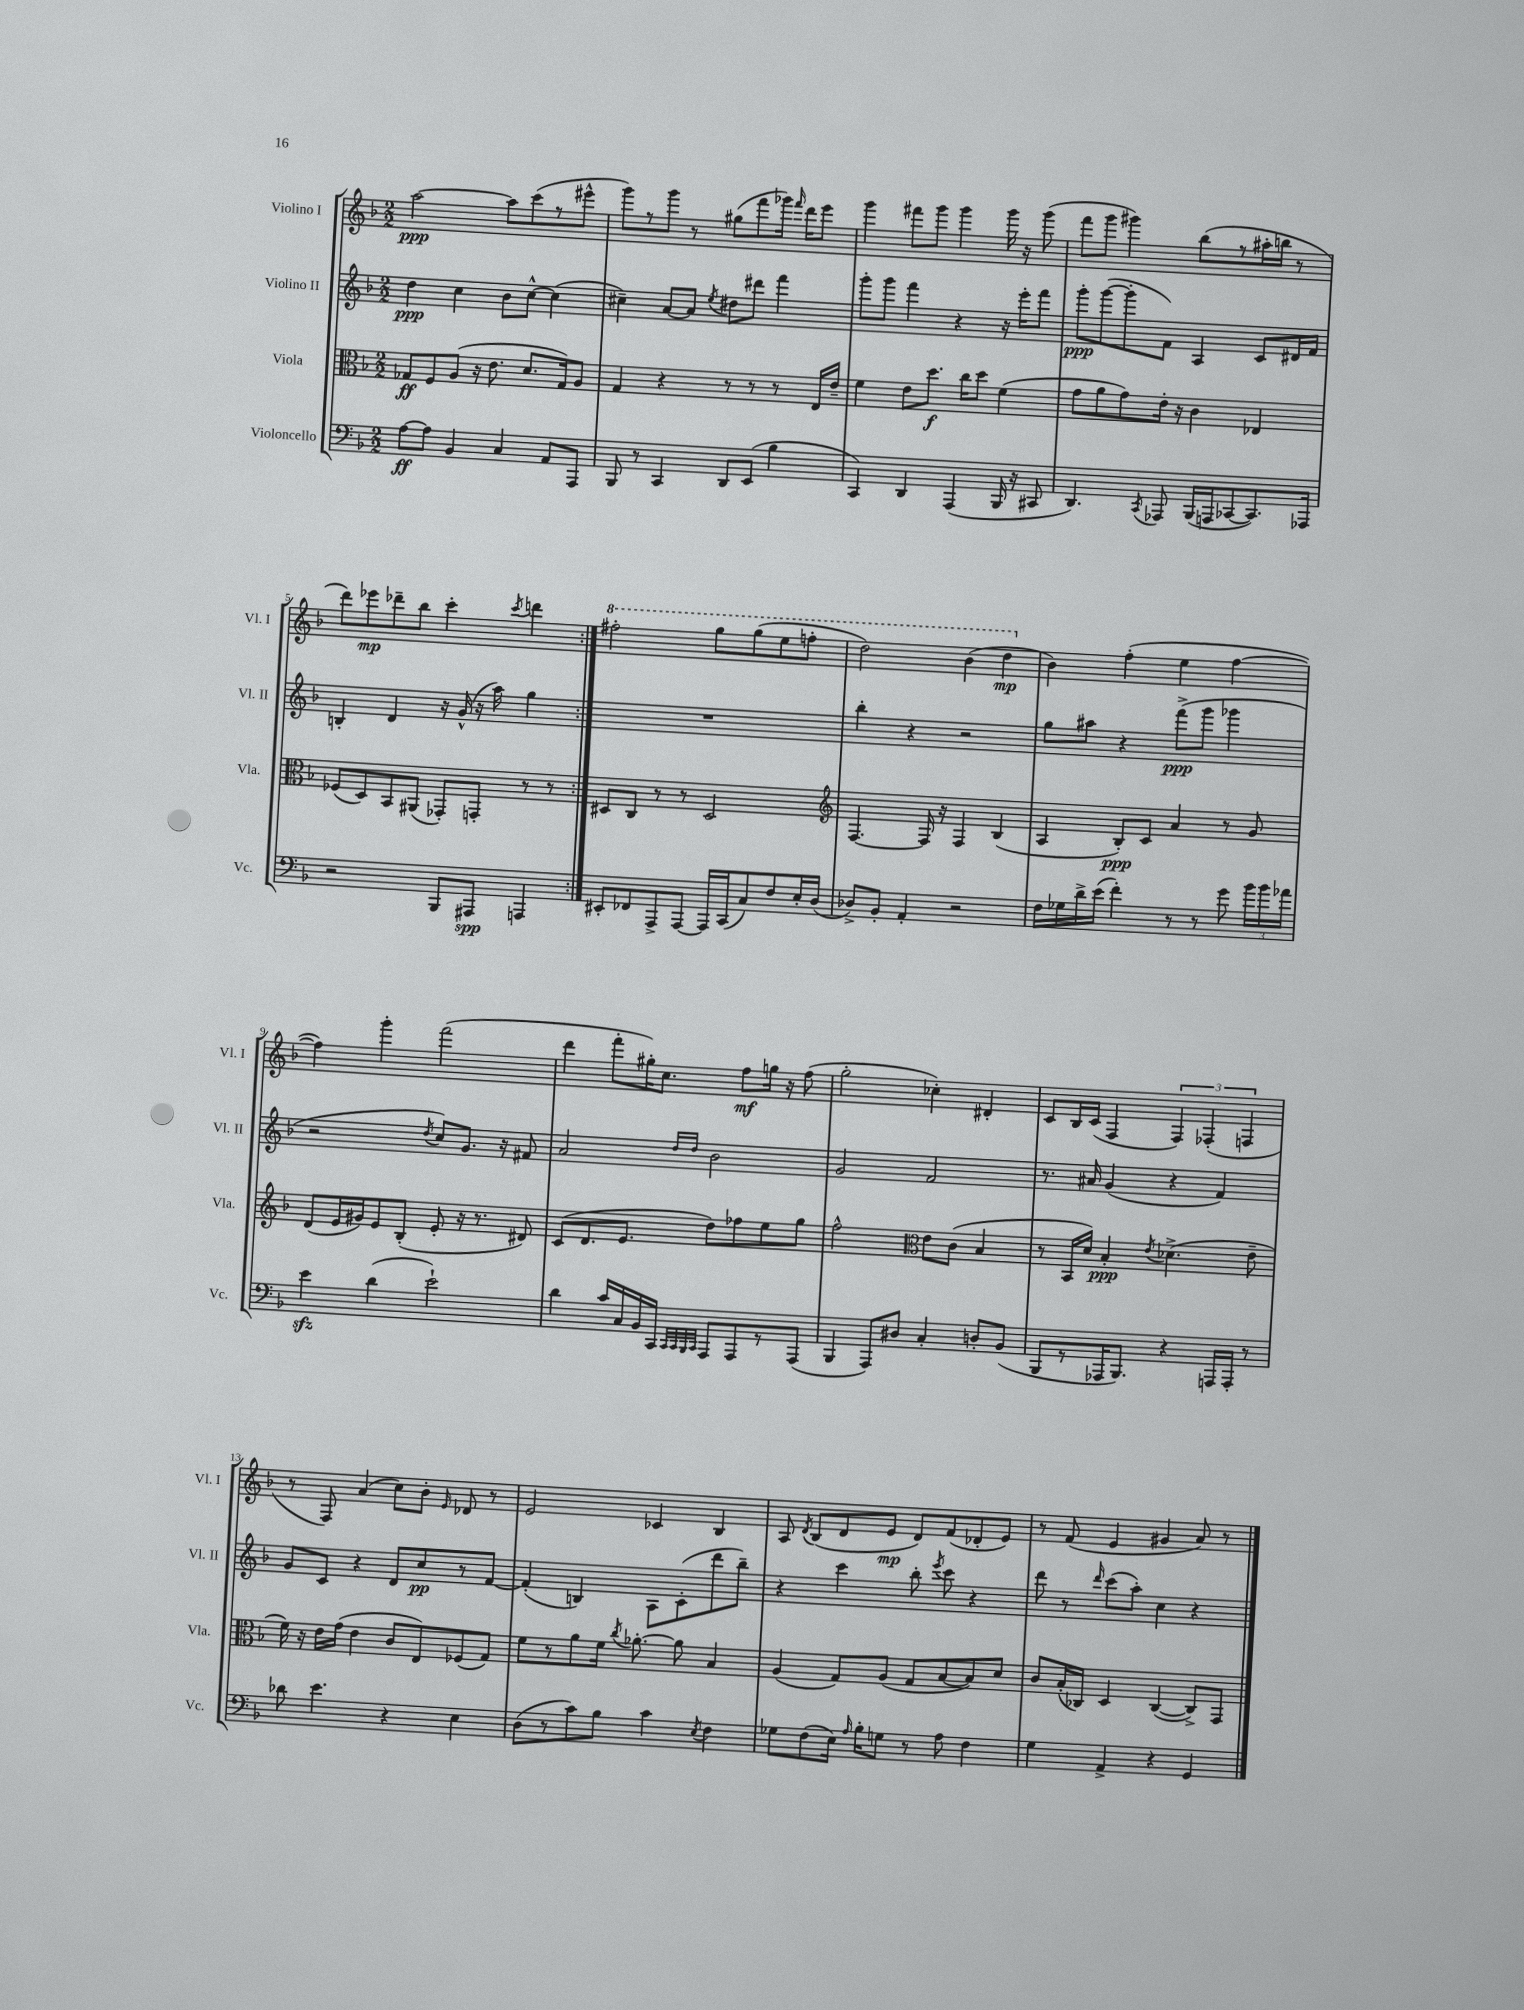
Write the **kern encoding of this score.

**kern	**kern	**kern	**kern
*staff4	*staff3	*staff2	*staff1
*clefF4	*clefC3	*clefG2	*clefG2
*k[b-]	*k[b-]	*k[b-]	*k[b-]
*M2/2	*M2/2	*M2/2	*M2/2
[8A	8G-	4dd	[2aa
8A]	8F	.	.
4BB-	(8A	4cc	.
.	16r	.	.
.	8.e	.	.
4C	.	8b-	8aa]
.	8.d	[8cc^^	(8ccc
8AA	.	(4cc]	8r
.	16G-)	.	.
8AAA	8A	.	8eee#^^
=	=	=	=
8BBB-	4G	4cc#~)	8ggg)
8r	.	.	8r
4CC	4r	[8a	8ggg
.	.	8a]	8r
.	.	8qee	.
8DD	8r	8dd#	(8gg#
(8EE	8r	8ddd#	8fff
4B-	8r	4fff	16ggg-)
.	.	.	16qqfff
.	.	.	16ddd
.	16E	.	8eee
.	16e~	.	.
=	=	=	=
4CC)	4f	8ggg'	4ggg
.	.	8ggg	.
4DD	8e	4fff	8fff#
.	8.dd	.	8ggg
(4AAA	.	4r	4ggg
.	16cc	.	.
.	8dd	.	.
16BBB-	(4f	16r	16ggg
16r	.	16eee'	16r
8CC#	.	8fff	(8ggg
=	=	=	=
4.DD)	8g	8ggg'	8fff
.	8a	([8ggg	8ggg
.	8g)	8ggg']	4ggg#)
8qCC	.	.	.
8AAA-	16e'	8f)	.
.	16r	.	.
(16BBB-	4c	4A	(8bb-
16AAA	.	.	.
[8CC-	.	.	8r
8.CC-])	4E-	8c	16aa#'
.	.	.	16bb
.	.	16d#	8r
16AAA-	.	16f	.
=	=	=	=
2r	(8F-	4B'	8ddd)
.	8D)	.	8eee-
.	8BB-	4d	8ddd-~
.	(8AA#	.	8bb-
8BBB-	8GG-')	16r	4ccc'
.	.	(16g^^	.
8AAA#	8GG'	16r	.
.	.	16aa)	.
.	.	.	8qccc
4AAA	8r	4gg	4ddd
.	8r	.	.
=:|!	=:|!	=:|!	=:|!
8EE#'	8D#	1r	2fff#'
8FF-	8C	.	.
8AAA^	8r	.	.
[8AAA	8r	.	.
16AAA]	2D#	.	8ggg
(16CC	.	.	.
8C)	.	.	(8ggg
8F	.	.	8eee
16E'	.	.	8fff'
(16D	.	.	.
=	=	=	=
*	*clefG2	*	*
8D-^)	[4.F	4bb-'	2ddd)
8BB-'	.	.	.
4AA'	.	4r	.
.	16F]	.	.
.	16r	.	.
2r	4F	2r	(4bb-
.	(4B-	.	4ddd
=	=	=	=
16F	4A	8gg	4b-)
16G-	.	.	.
16d^	.	8aa#	.
(16e	.	.	.
4f')	8B-')	4r	(4ff'
.	8c	.	.
8r	4a	(8fff^	4ee
8r	.	8ggg	.
8g	8r	4ggg-	[4ff
24b-	8g	.	.
24b-	.	.	.
24a-	.	.	.
=	=	=	=
4e	(8d	2r	4ff])
.	16e	.	.
.	16g#)	.	.
(4d	8e	.	4ggg'
.	(8B-'	.	.
.	.	8qdd	.
2e`)	8e'	8cc)	(2fff
.	16r	8.g	.
.	8.r	.	.
.	.	16r	.
.	8d#)	8f#	.
=	=	=	=
4d	(8c	2a	4ddd
.	8.d	.	.
16c	.	.	8fff'
16C	8.e	.	.
16BB-	.	.	16gg#')
16CC	.	.	8.cc
32qqCC	.	.	.
32qqCC	.	.	.
32qqBBB-	.	16qqdd	.
32qqCC	.	16qqdd	.
8AAA	8dd)	2b-	.
8AAA	8ff-	.	8ff
8r	8ee	.	16gg
.	.	.	16r
(8AAA	8gg	.	(8ff
=	=	=	=
4BBB-	2ff^^	2g	2gg'
8AAA)	.	.	.
8D#	.	.	.
*	*clefC3	*	*
4C'	8e	2f	4cc-')
.	(8c	.	.
8D'	4B-	.	4d#'
(8BB-	.	.	.
=	=	=	=
8BBB-	8r	8.r	8c
8r	16BB-	.	16B-
.	16d)	16a#	(16c
16AAA-	4B-'	(4g	4F
8.BBB-)	.	.	.
.	8qe	.	.
4r	(4.d-^	4r	6F)
.	.	.	(6F-'
16AAA	.	4f)	.
16AAA'	.	.	.
.	.	.	6F
8r	8e~	.	.
=	=	=	=
8d-	16f)	8g	8r
.	16r	.	.
4.e	16e	8c	8F)
.	(16g	.	.
.	4e	4r	(4a
4r	8c	8d	8cc)
.	8E)	8cc	8b-'
.	.	.	16qqe
4E	(8F-	8r	8d-
.	8G)	[8f	8r
=	=	=	=
(8D	8f	(4f']	2e
8r	8r	.	.
8c)	8a	4B)	.
8B-	16f	.	.
.	8qcc	.	.
.	[8.a-'	.	.
4c	.	8A	4c-
.	8a-]	(8c'	.
8qE	.	.	.
4F	4B-	8ddd	4B-
.	.	8bb-~)	.
=	=	=	=
8G-	(4A	4r	8A
.	.	.	8qd
(8F	.	.	(8B-
16E)	8G)	4ccc	8d
16qqA	.	.	.
16B-'	.	.	.
8G	(8A	.	8e
8r	8G	8bb-'	8d)
.	.	8qeee	.
8A	[8B-	8ccc	(8f
4F	8B-])	4r	8d-'
.	8d	.	8e)
=	=	=	=
4G	8c	8ddd	8r
.	(16B-'	8r	(8f
.	16C-)	.	.
.	.	16qqddd	.
4AA^	4D	(8ccc	4e
.	.	8aa')	.
4r	([4C-	4cc	4g#
4GG	8C-^])	4r	8a)
.	8GG	.	8r
==	==	==	==
*-	*-	*-	*-
